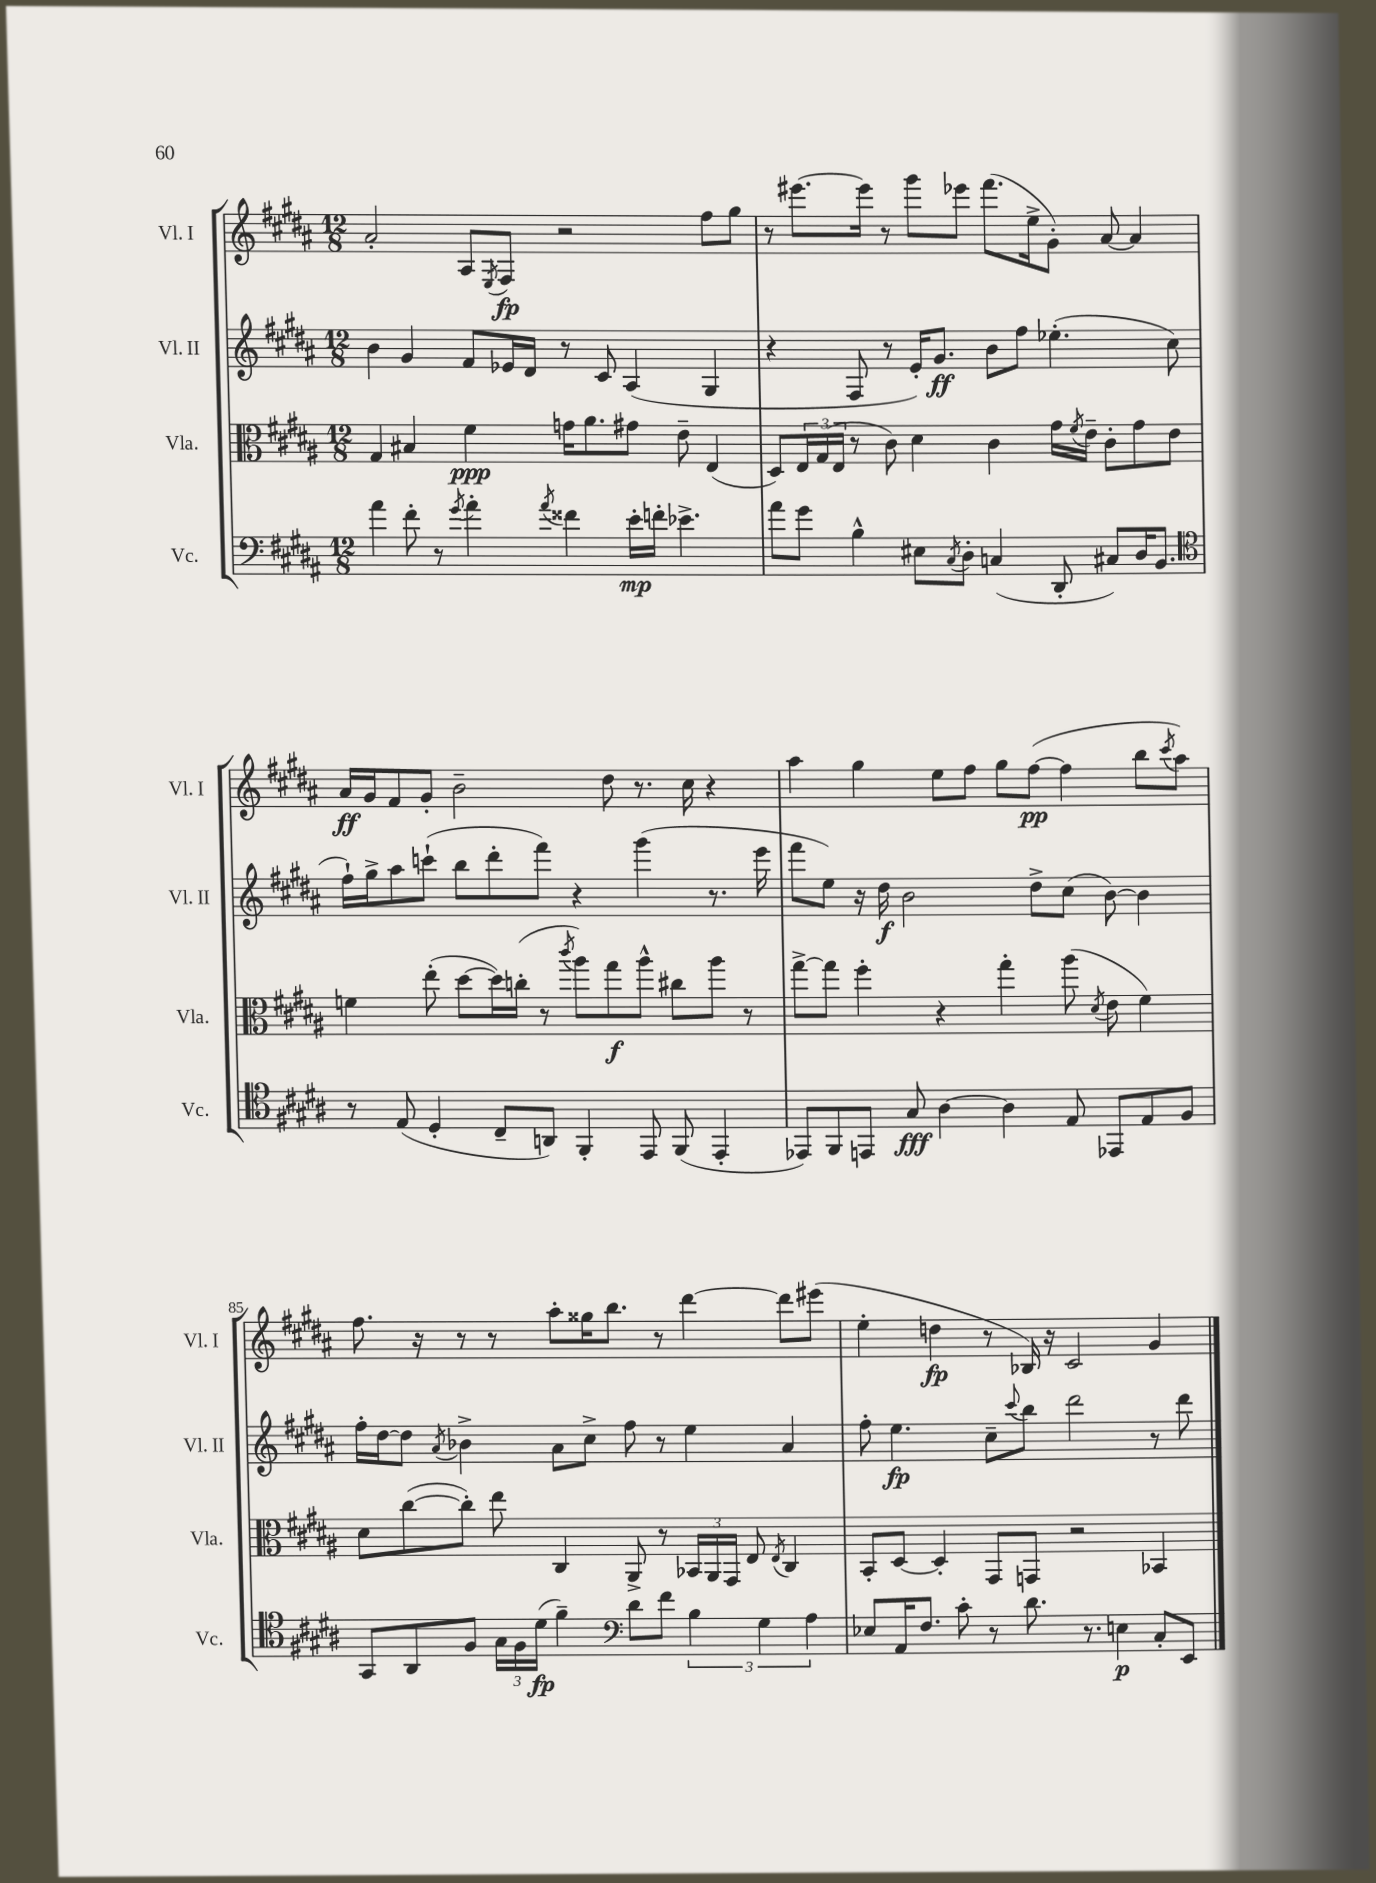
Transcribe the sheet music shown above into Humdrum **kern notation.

**kern	**kern	**kern	**kern
*staff4	*staff3	*staff2	*staff1
*clefF4	*clefC3	*clefG2	*clefG2
*k[f#c#g#d#a#]	*k[f#c#g#d#a#]	*k[f#c#g#d#a#]	*k[f#c#g#d#a#]
*M12/8	*M12/8	*M12/8	*M12/8
4a#\	4G#/	4b\	2a#'/
8f#'\	4B#/	4g#/	.
8r	.	.	.
8qg#/	.	.	.
4a#'\	4f#\	8f#/L	8A#/L
.	.	.	8qE/
.	.	16e-/L	8F#/J
.	.	16d#/JJ	.
8qa#/	.	.	.
4f##\	16g\LK	8r	2r
.	8.a#\	.	.
.	.	8c#/	.
16e'\LL	8g#\J	(4A#/	.
16f'\JJ	.	.	.
4.e-^\	8e~\	.	.
.	(4E/	4G#/	8ff#\L
.	.	.	8gg#\J
=	=	=	=
8a#\L	8D#/L)	4r	8r
8g#\J	24E/L	.	[8.eee#\L
.	(24G#/	.	.
.	24E/JJ	.	.
4B^^\	8r	8F#/	.
.	.	.	16eee#\]Jk
.	8c#\)	8r	8r
8E#\L	4d#\	16e'/LK)	8ggg#\L
.	.	8.g#/J	.
8qC#/	.	.	.
8D#'\J	.	.	8eee-\J
(4C/	4c#\	8b\L	(8.fff#\L
.	.	8ff#\J	.
.	.	.	16ee^\k
8DD#'/	16g#\LL	(4.ee-'\	8g#'\J)
.	8qf#/	.	.
.	16e~\JJ	.	.
8C#/L)	8c#'\L	.	[8a#/
16D#/K	8g#\	.	4a#/]
8.BB/J	.	.	.
.	8e\J	8cc#\	.
=	=	=	=
*clefC4	*	*	*
8r	4f\	16ff#`\LL)	16a#/LL
.	.	16gg#^\J	16g#/J
(8E/	.	8aa#\	8f#/
4D#'/	(8ee'\	(8ccc`\J	8g#'/J
.	[8dd#\L	8bb\L	2b~\
8C#~/L	16dd#\]L)	8ddd#'\	.
.	(16cc'\JJ	.	.
8AA/J)	8r	8fff#\J)	.
.	8qccc#/	.	.
4FF#'/	8aa#\L)	4r	.
.	8gg#\	.	8dd#\
8EE/	8aa#^^\J	(4ggg#\	8.r
(8FF#/	8cc#\L	.	.
.	.	.	16cc#\
4EE'/	8aa#\J	8.r	4r
.	8r	.	.
.	.	16eee\	.
=	=	=	=
8EE-/L)	[8gg#^\L	8fff#\L	4aa#\
8FF#/	8gg#\]J	8ee\J)	.
8EE/J	4ff#'\	16r	4gg#\
.	.	16dd#\	.
8G#/	.	2b\	.
[4A#\	4r	.	8ee\L
.	.	.	8ff#\J
4A#\]	4gg#'\	.	8gg#\L
.	.	8dd#^\L	([8ff#\J
8E/	(8aa#\	(8cc#\J	4ff#\]
.	8qd#/	.	.
8EE-/L	8e\	[8b\)	.
8E/	4f#\)	4b\]	8bb\L
.	.	.	8qccc#/
8F#/J	.	.	8aa#\J)
=	=	=	=
8GG#/L	8d#\L	16ff#'\LL	8.ff#\
.	.	[16dd#\J	.
8AA#/	([8cc#\	8dd#\]J	.
.	.	.	16r
.	.	8qa#/	.
8F#/J	8cc#'\]J)	4b-^\	8r
24G#\LL	8ee\	.	8r
24F#\	.	.	.
(24d#\JJ	.	.	.
4f#~\)	4C#/	8a#\L	8aa#'\L
.	.	8cc#^\J	16gg##\K
.	.	.	8.bb\J
*clefF4	*	*	*
8d#\L	8AA#^/	8ff#\	.
8f#\J	8r	8r	8r
6B\	24BB-/LL	4ee\	[4ddd#\
.	24AA#/	.	.
.	24GG#/JJ	.	.
.	8E/	.	.
6G#\	.	.	.
.	8qE/	.	.
.	4C#/	4a#/	8ddd#\]L
6A#\	.	.	.
.	.	.	(8eee#\J
=	=	=	=
8E-/L	8BB'/L	8ff#'\	4ee'\
16AA#/K	[8D#/J	4.ee\	.
8.F#/J	.	.	.
.	4D#'/]	.	4dd\
8c#'\	.	.	.
8r	8GG#/L	8cc#~\L	8r
.	.	8qqccc#/	.
8.d#\	8GG/J	8bb\J	16B-/)
.	.	.	16r
.	2r	2ddd#\	2c#/
8.r	.	.	.
4E\	.	.	.
8C#'/L	4BB-/	8r	4g#/
8EE/J	.	8ddd#\	.
==	==	==	==
*-	*-	*-	*-
